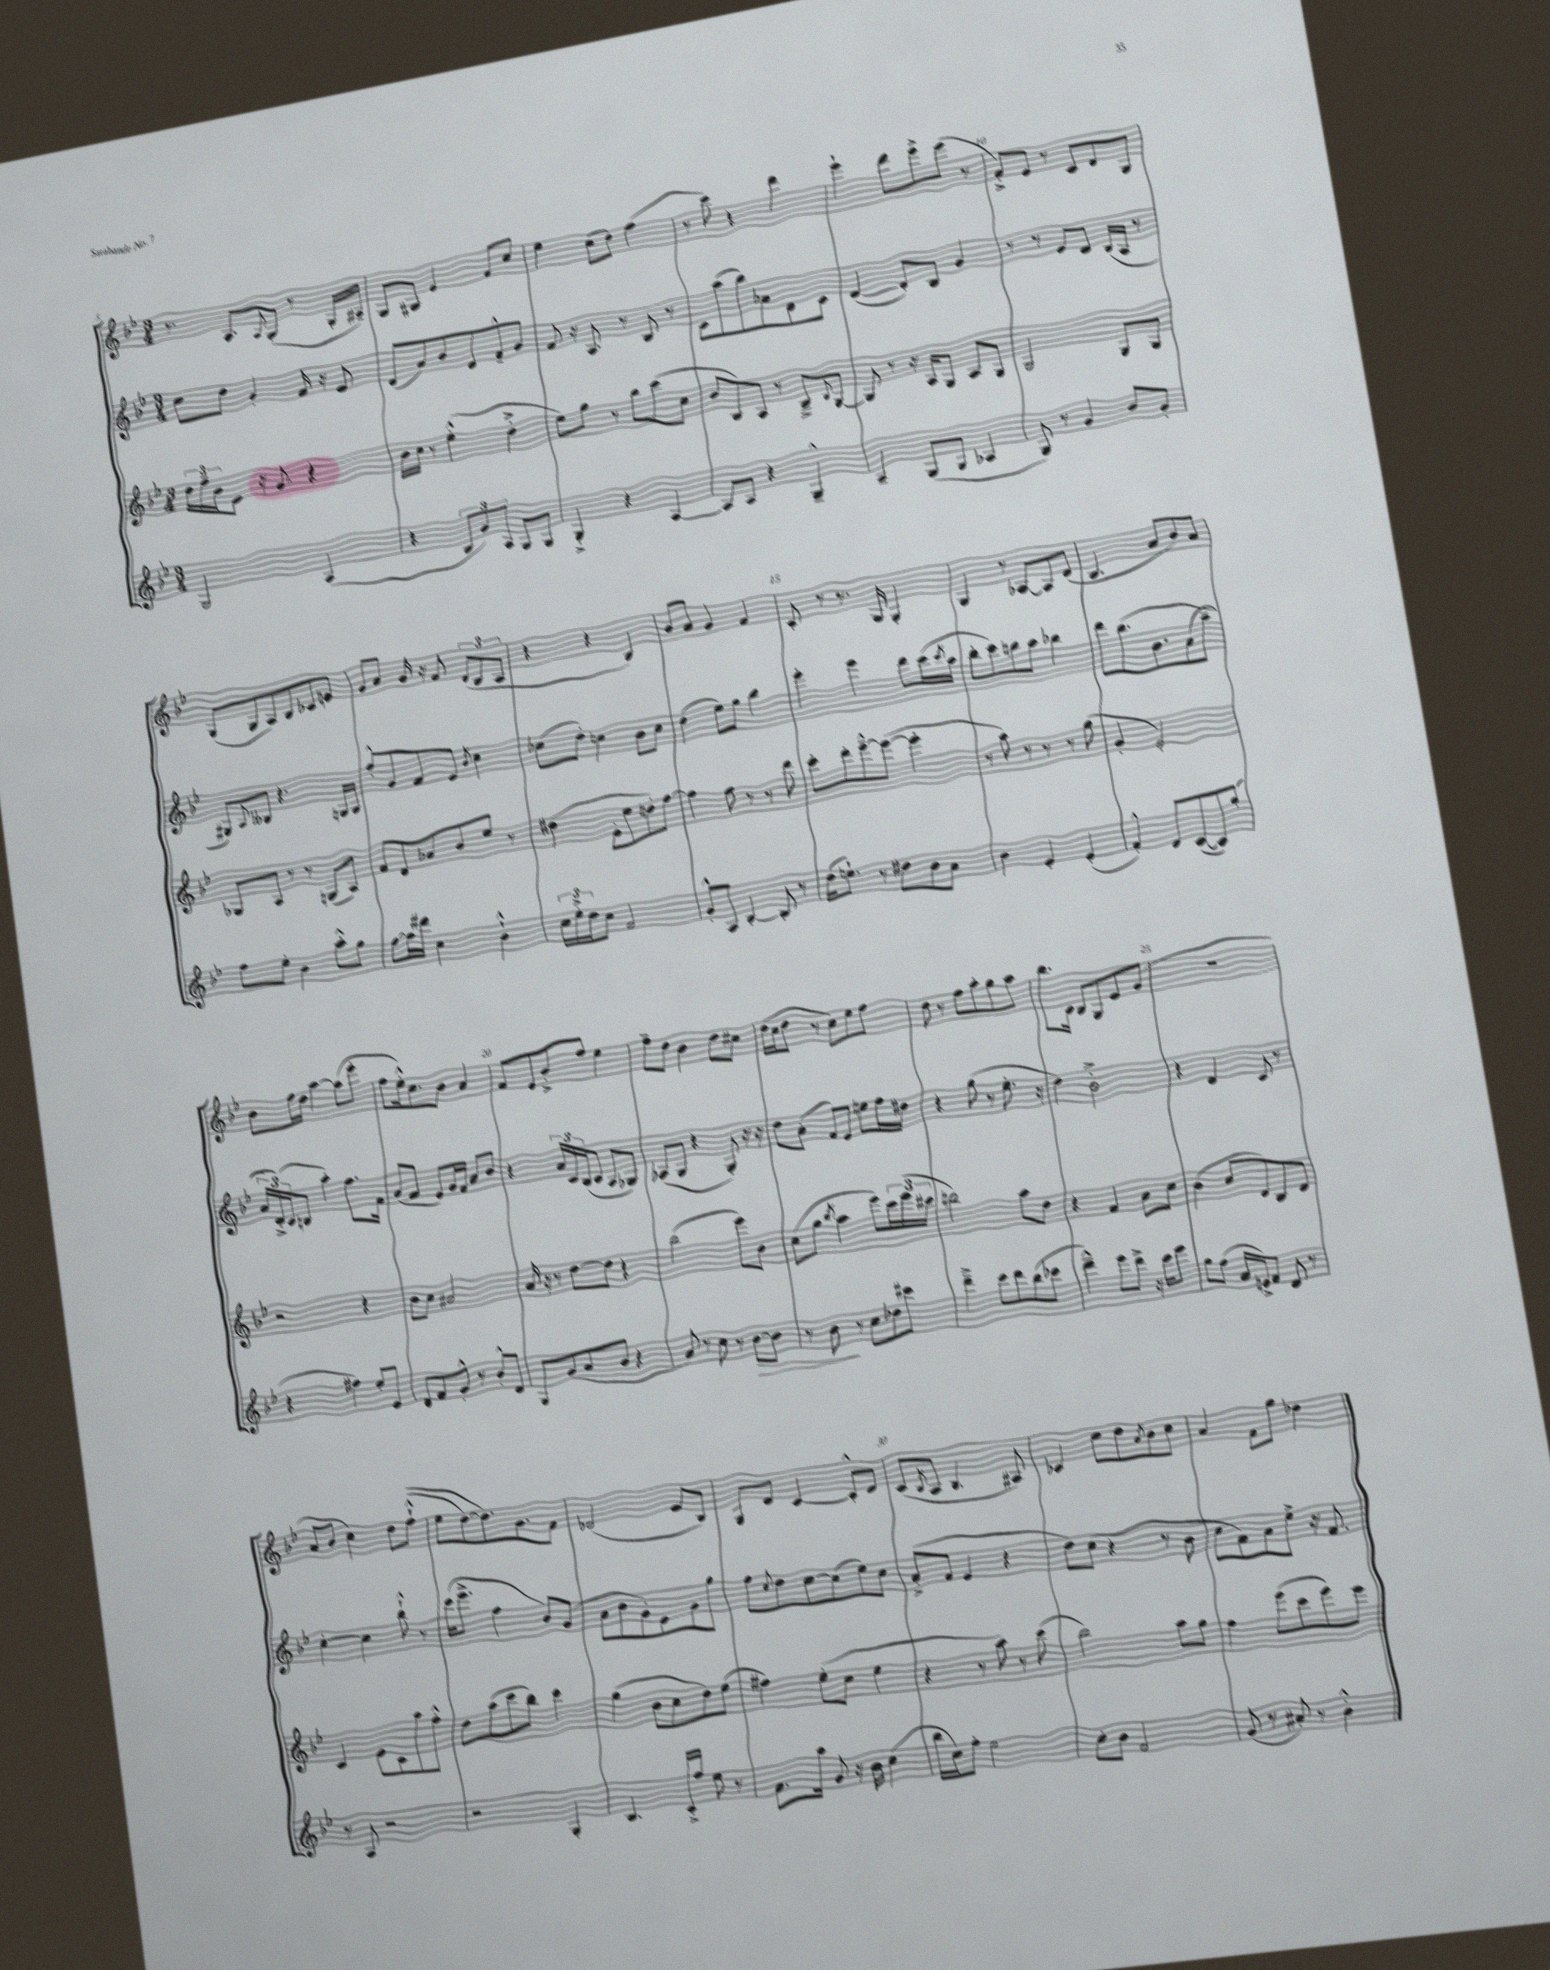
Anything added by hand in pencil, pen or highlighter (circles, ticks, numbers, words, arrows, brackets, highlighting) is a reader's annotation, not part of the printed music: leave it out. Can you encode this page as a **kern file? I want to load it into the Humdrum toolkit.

**kern	**dynam	**kern	**kern	**kern
*part4	*part4	*part3	*part2	*part1
*staff4	*staff4	*staff3	*staff2	*staff1
*clefG2	*	*clefG2	*clefG2	*clefG2
*k[b-e-]	*	*k[b-e-]	*k[b-e-]	*k[b-e-]
*M3/4	*	*M3/4	*M3/4	*M3/4
=5	=5	=5	=5	=5
2G/	.	24dd\LL	8cc\L	8.r
.	.	24ff~\	.	.
.	.	24b-\J	.	.
.	.	8e-\J	8dd\J	.
.	.	.	.	8.A/L
.	.	16r	4g'/	.
.	.	8.g/	.	.
.	.	.	.	8qqA/
.	.	.	.	(8G'/J
(4A/	.	4r	16f/	8r
.	.	.	16r	.
.	.	.	8e-/	16G'/LL
.	.	.	.	16A#X~/JJ)
=6	=6	=6	=6	=6
4r	.	16b-\LL	(8d/L	8G/L
.	.	16cc\JJ	.	.
.	.	8r	8a/)	8G#X/J
12B-/L	.	(4ee-'^^\	8b-/	4e-/
12g/)	.	.	.	.
.	.	.	8d/	.
12A/J	.	.	.	.
8G/L	.	4dd'^\	8f~^^/	8f/L
8G/J	.	.	8g/J	8cc/J
=7	=7	=7	=7	=7
4G'^/	.	8ee-\L)	8f/	4ee-\
.	.	8gg\J	16r	.
.	.	.	8.A/	.
4r	.	8r	.	(8cc\L
.	.	8bb-\L	8r	8dd\J)
[4A/	.	(8ccc\	8B-/	(4ff\
.	.	8cc\J	8r	.
=8	=8	=8	=8	=8
8A/L]	.	8b-/L	8c\L	8r
8A/J	.	8B-/)	(8aa\	8ccc\)
4r	.	8A/J	8bb-\)	4r
.	.	8r	8a-X\	.
4G~^^/	.	8B-~^/L	8d\	4ddd\
.	.	8qqB-/	.	.
.	.	[8G/J	8c\J	.
=9	=9	=9	=9	=9
4A~/	.	8G/]	([4d/	4eee-`\
.	.	8r	.	.
(8G/L	.	16r	8d'/L])	8ddd\L
.	.	16A/KL	.	.
8G/J	.	8G/J	8B-/J	8eee-^\
4A-X/	.	8A/L	4g/	(8eee-\J
.	.	8G/J	.	8r
=10	=10	=10	=10	=10
8G/)	.	2G/	8r	8f'^/L)
8r	.	.	8r	8e-/J
4g/	.	.	8e-/L	8r
.	.	.	8d/J	8c/L
8b-/L	.	8G/L	(16B-/LL	8d/
.	.	.	16A/JJ	.
8g'/J	.	8G/J	8r	8G/J
!!LO:LB:g=z
=11	=11	=11	=11	=11
8ff\L	.	8G-X/L	8G#X/L)	(8G/L
.	.	.	8qqA/	.
8ee-'\J	.	8A/J	8B--X/J	8G/
4b-\	.	8r	4.r	8A/)
.	.	8r	.	8B-/
8aa'^^\L	.	(8Gn/L	.	8c-X/
8gg\J	.	8A/J)	16Gn/LL	8en/J
.	.	.	16G/JJ	.
=12	=12	=12	=12	=12
[8ff\L	.	8f/L	8ff'^^/L	8g/L
16ff\L]	.	8d/	8g/	8a/J
16ddd#X\JJ	.	.	.	.
4cc\	.	8a-X/	8f/	16g/
.	.	.	.	16r
.	.	8b-/	8e-/J	8f/
.	.	.	8qb-/	.
4b-`^^\	.	8ee-/J	4cc\	(12d/L
.	.	.	.	12B-/
.	.	8r	.	.
.	.	.	.	12A/J
=13	=13	=13	=13	=13
24cc\LL	.	(4dd#X\	(8cc-X\L	4r
24ee-'^\	.	.	.	.
24dd\J	.	.	.	.
8cc\J	.	.	8dd'\J)	.
2f/	.	8e-'\L	4ccn\	4r
.	.	8ee-\	.	.
.	.	8ddn'\)	8b-\L	4B-/)
.	.	[8ff\J	8cc\J	.
=14	=14	=14	=14	=14
8g'^^/L	.	4ff\]	(4dd\	8b-/L
8A/J	.	.	.	8a/J
[4B-'/	.	8ff\	8ee-\L)	4g/
.	.	8r	8gg\J	.
8B-'/]	.	8r	4bb-\	4f/
8r	.	8ddd\	.	.
=15	=15	=15	=15	=15
(16dd\KL	.	8ccc'\L	4eee-'\	8c'/
8.een`\J)	.	.	.	.
.	.	8ddd'\	.	8r
8r	.	[8eee-~^^\	4eee-\	8.r
8dd#X\L	.	(8eee-\J_	.	.
.	.	.	.	16G/
8b-\	.	4eee-'\]	8ddd\L	4G'/
8a\J	.	.	(16ccc\L	.
.	.	.	8qccc/	.
.	.	.	16aa\JJ	.
=16	=16	=16	=16	=16
4b-\	.	8r	8bb-'\L	4G/
.	.	8aa\)	8ccc\)	.
4e-'/	.	8r	8bbn\	8r
.	.	8r	8aa\J	[8A-X/L
(4e-'/	.	8r	4bb-X\	8A-/]
.	.	(8gg\	.	(8d/J
=17	=17	=17	=17	=17
4f'^^/)	.	4g'/	8ddd\L	4.B-/
.	.	.	(8.bb-\	.
8d/L	.	2e-'/)	.	.
.	.	.	8.b-\	.
([8c/	.	.	.	8a/L
8c/])	.	.	(8a\	8b-/)
(8gg'/J	.	.	8aa~\J	8a/J
!!LO:LB:g=z
=18	=18	=18	=18	=18
4r	.	2r	24a/LL)	8b-\L
.	.	.	(24d'^/)	.
.	.	.	24c/J	.
.	.	.	8Bn/J	16ff\L
.	.	.	.	16dd\JJ
4ff#X\)	.	.	4aa'\)	[4aa\
8ee-'/L	.	4r	8.ff\L	(8aa\L]
8e-/J	.	.	.	8eee-'\J
.	.	.	16f\Jk	.
=19	=19	=19	=19	=19
8d/L	.	8b-\L	(8a/L	8ff\L
8f/	.	8cc\J	8f/J	16ee-'^^\k)
.	.	.	.	8.cc\
8g'^^/J	.	2a#X/	8e-/L)	.
8r	.	.	16g/L	8b-\J
.	.	.	16f/JJ	.
8b-'^^/L	.	.	8a/L	4a/
8d/J	.	.	8b-/J	.
=20	=20	=20	=20	=20
8G/L	.	16a/	4r	8f/L
.	.	16r	.	.
(8g/	.	8r	.	8e-/
8a/	.	[8dd\L	24a/LL	8b-'^/
.	.	.	24c/	.
.	.	.	(24B-/J	.
8b-/J	.	8dd\J]	8c/J	8ff/J
4r	.	4r	8A/L	4ee-\
.	.	.	8G-X/J)	.
=21	=21	=21	=21	=21
8a/)	.	(2bb-\	(8A-X/L	8ff~\L
8r	.	.	8G/J	8dd\J
8cc\	.	.	4r	4b-\
8r	.	.	.	.
!	!LO:HP:b	!	!	!
[8b-\L	>	8eee-\L)	8G'/)	8dd\L
8b-\J]	.	8b-\J	16r	8cc#X\J
.	.	.	16r	.
=22	=22	=22	=22	=22
8r	.	(8cc\L	8dd\L	(16dd\LL
.	.	.	.	16cc\J
8b-\	.	8gg\J	(8a'\J	8dd\J
.	.	8qbb-/	.	.
8r	]	4aa\	8f/L)	8r
8cc\L	.	.	8e-/J	8cc\L)
8dd-X\	.	8eee-\L)	8een\L	8ee-\
8ccc#X\J	.	24ccc\L	16ff\L	8ff\J
.	.	(24eee-\	.	.
.	.	.	16dd#X\JJ	.
.	.	24ccc#X\JJ	.	.
=23	=23	=23	=23	=23
4ddd~^\	.	2bbn\)	4r	8dd\
.	.	.	.	8r
8ccc\L	.	.	(8gg\	8ff\L
8ddd\	.	.	8r	8aa'\
(8bb-\	.	8aa\L	8.ee-'\	8gg\
8ccc-X\J	.	8dd\J	.	8aa\J
.	.	.	16r	.
=24	=24	=24	=24	=24
4ddd~^^\)	.	4r	4dd\)	8.bb-\L
.	.	.	.	16c\Jk
8eee-\L	.	4f/	2b-'^\	8B-/L
8ddd^\J	.	.	.	8G/
16r	.	8a\L	.	8e-/
16ccc\KL	.	.	.	.
8eee-\J	.	8cc\J	.	(8g/J
=25	=25	=25	=25	=25
8gg\L	.	(4b-\	4r	2.r
(8ff\J	.	.	.	.
16a/LL	.	8cc/L	4d/	.
16en^/J)	.	.	.	.
8f/J	.	8d/)	.	.
8d/	.	8B-/	8c/	.
8r	.	8d/J	8r	.
!!LO:LB:g=z
=26	=26	=26	=26	=26
8r	.	4c/	[4cc'\	8a/L
8A/	.	.	.	8b-/J
2r	.	8e-\L	4cc\]	4cc\)
.	.	8c\	.	.
.	.	8aa\	8bb-`^^\	8dd\L
.	.	8ff'^^\J	8r	((8ff`^^\J
=27	=27	=27	=27	=27
2r	.	8dd\L	(16ccc\KL	8ee-\L
.	.	.	8.eee-^\J	.
.	.	(8aa\	.	[8dd\)
.	.	8ccc\	4ff\	8.dd\])
.	.	8bb-\J)	.	.
.	.	.	.	8.g\
4G'/	.	4ccc\	8b-/L)	.
.	.	.	(8g/J	8f\J
=28	=28	=28	=28	=28
4.B-/	.	(4gg\	8a\L	(2d-X/
.	.	.	8b-\	.
.	.	8b-\L	8g'\)	.
16c'^/LL	.	8cc\	8e-\	.
16ff/JJ	.	.	.	.
8ee-\	.	8dd\)	8g\	8e-/L
8r	.	(8ee-\J	8gg\J	8B-/J)
=29	=29	=29	=29	=29
8.f\L	.	4ff#X\)	8ff\L	8G/L
.	.	.	8qqcc/	.
.	.	.	8dd\	8d/J
16aa\Jk	.	.	.	.
8g/	.	(8ee-'\L	[8cc\	[4c/
16r	.	8cc\J	(8cc\]	.
16b-\	.	.	.	.
(4cc\	.	4ee-\	8ee-\)	8c'^^/L]
.	.	.	8cc\J	8d/J
=30	=30	=30	=30	=30
16bb-\LL	.	4r	(8a'^/L	(8c/L
16cc\J)	.	.	.	.
.	.	.	.	8qB-/
8ff'\J	.	.	8f/J	8A/J
2ee-\	.	8r	4e-/	4.B-/
.	.	8aa\)	.	.
.	.	8r	4r	.
.	.	(8ccc\	.	8A#X/)
=31	=31	=31	=31	=31
8cc'\L	.	2bb-\)	8dd\L)	4c-X/
8b-\J	.	.	(8cc\J	.
2f/	.	.	4r	8cc\L
.	.	.	.	8dd\
.	.	.	.	8qa/
.	.	8aa\L	8r	8b-\
.	.	8gg\J	8b-\	8cc\J
=32	=32	=32	=32	=32
(8g/	.	4ff\	8cc\L	4a/
8r	.	.	8f\)	.
8a#X'/)	.	(8eee-\L	8a\	8f\L
8r	.	8ccc\	8ee-^\J	8gg\J
4b-'^^\	.	8eee-\)	16r	4dd-X\
.	.	.	8.f/	.
.	.	8eee-\J	.	.
==	==	==	==	==
*-	*-	*-	*-	*-
